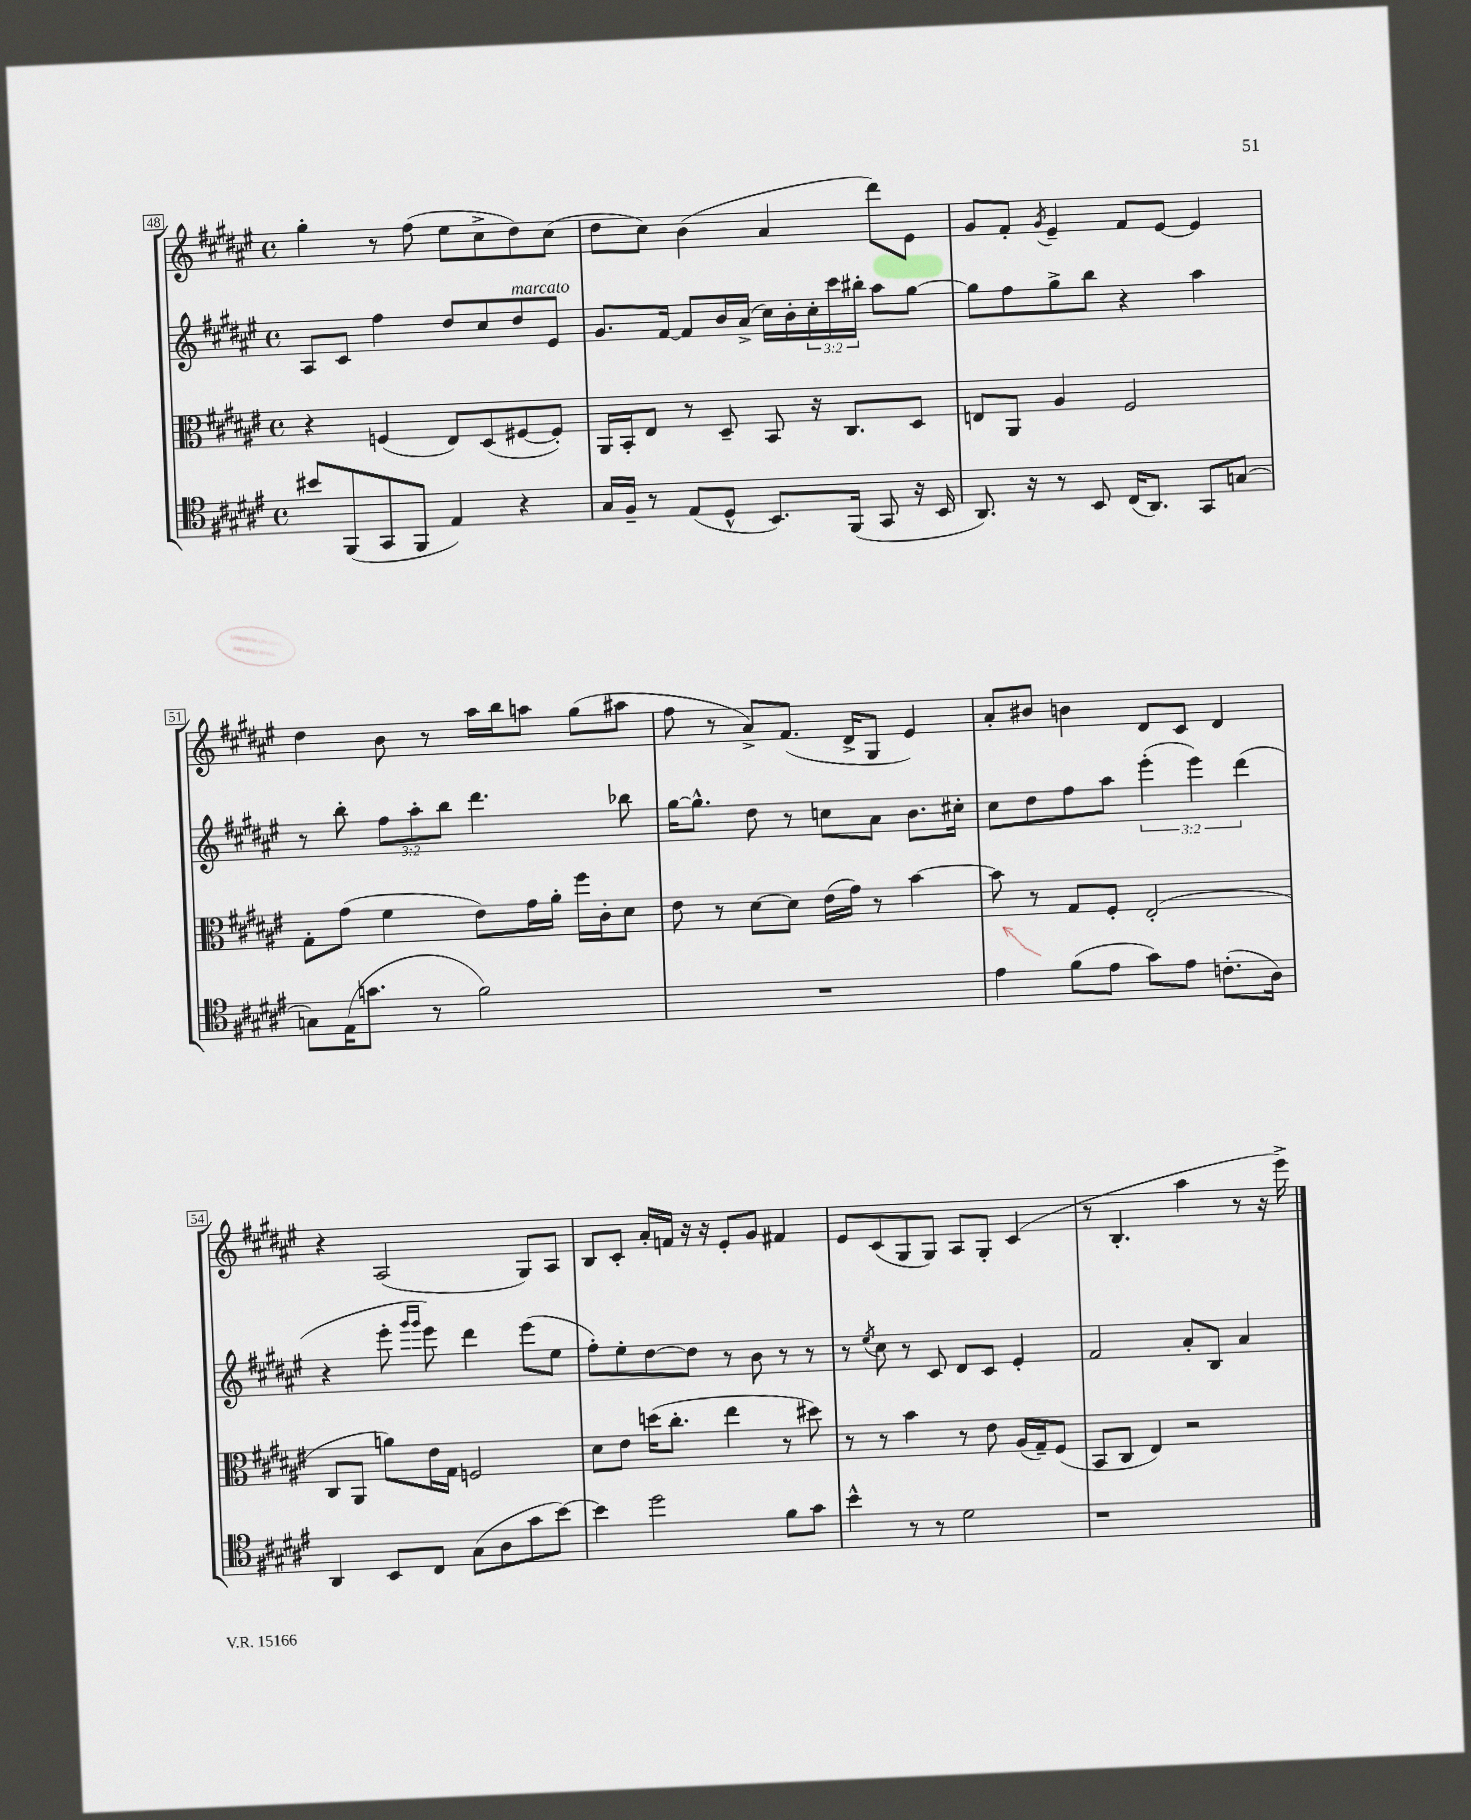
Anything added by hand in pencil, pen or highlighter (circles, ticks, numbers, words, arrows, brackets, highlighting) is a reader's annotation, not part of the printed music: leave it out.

**kern	**kern	**kern	**kern
*staff4	*staff3	*staff2	*staff1
*clefC4	*clefC3	*clefG2	*clefG2
*k[f#c#g#d#a#e#]	*k[f#c#g#d#a#e#]	*k[f#c#g#d#a#e#]	*k[f#c#g#d#a#e#]
*M4/4	*M4/4	*M4/4	*M4/4
*met(c)	*met(c)	*met(c)	*met(c)
8b#/L	4r	8A#/L	4gg#'\
(8FF#/	.	8c#/J	.
8GG#/	(4F/	4ff#\	8r
8FF#/J	.	.	(8ff#\
4E#/)	8E#/L)	8dd#/L	8ee#\L
.	(8D#/	8cc#/	8cc#^\
4r	[8F#/	8dd#/	8dd#\)
.	8F#'/]J)	8e#/J	(8cc#\J
=	=	=	=
16G#/LL	16AA#/LL	8.g#/L	8dd#\L
16F#~/JJ	16BB'/J	.	.
8r	8E#/J	.	8cc#\J)
.	.	[16f#/Jk	.
(8E#/L	8r	8f#/]L	(4b\
8D#^^/J	8D#~/	16b/L	.
.	.	(16a#^/JJ	.
8.BB/L)	8BB/	16cc#\LL)	4a#/
.	.	16b'\	.
.	16r	24cc#'\	.
.	.	24ccc#\	.
(16FF#/Jk	8.C#/L	.	.
.	.	24bb#'\JJ	.
8GG#/	.	8aa#\L	8ddd#\L)
16r	8D#/J	[8gg#\J	8e#\J
16BB/	.	.	.
=	=	=	=
8.AA#/)	8E/L	8gg#\]L	8g#/L
.	8AA#/J	8ff#\	8f#'/J
16r	.	.	.
.	.	.	8qg#/
8r	4A#/	8gg#^\	4e#~/
8BB/	.	8bb\J	.
(16C#/LK	2F#/	4r	8f#/L
8.AA#/J)	.	.	.
.	.	.	[8e#/J
8GG#/L	.	4aa#\	4e#/]
[8G/J	.	.	.
=	=	=	=
8G\]L	8G#'\L	8r	4dd#\
(16E#\K	(8g#\J	8bb'\	.
8.g\J	.	.	.
.	4f#\	12ff#\L	8b\
.	.	12aa#'\	.
8r	.	.	8r
.	.	12bb\J	.
2f#\)	8e#\L)	4.ddd#\	16aa#\LL
.	.	.	16bb\J
.	16g#\L	.	8aa\J
.	16a#'\JJ	.	.
.	16ff#\LL	.	(8gg#\L
.	16c#'\J	.	.
.	8d#\J	8bb-\	8aa#\J
=	=	=	=
1r	8e#\	[16gg#\LK	8ff#\
.	.	8.gg#^^\]J	.
.	8r	.	8r
.	[8d#\L	8dd#\	8a#^/L)
.	8d#\]J	8r	(8.f#/J
.	(16e#\LL	8cc\L	.
.	16g#\JJ)	.	16d#^/LK
.	8r	8a#\J	8G#/J
.	[4b\	8.b\L	4e#/)
.	.	16cc#'\Jk	.
=	=	=	=
4e#\	8b\]	8cc#\L	8a#'/L
.	8r	8dd#\	8b#/J
(8f#\L	8G#/L	8ff#\	4b\
8e#\J	8F#'/J	8aa#\J	.
8g#\L)	(2E#'/	(6eee#'\	8d#/L
8e#\J	.	.	8c#/J
.	.	6eee#\)	.
(8.c'\L	.	.	4d#/
.	.	(6ddd#\	.
16A#\Jk)	.	.	.
=	=	=	=
4AA#/	8C#/L	4r	4r
.	8AA#/J	.	.
8BB/L	8a\L)	8eee#'\	(2A#/
.	.	16qqggg#/LL	.
.	.	16qqggg#/JJ	.
8C#/J	16e#\L	8eee#\)	.
.	16G#\JJ	.	.
(8G#\L	2F/	4ddd#\	.
8A#\	.	.	.
8g#\	.	(8eee#\L	8G#/L)
[8b\J)	.	8ee#\J	8A#/J
=	=	=	=
4b\]	8d#\L	8ff#'\L)	8B/L
.	8e#\J	8ee#'\	8c#'/J
2dd#\	(16dd\LK	[8dd#\	16a#'/LL
.	8.cc#'\J	.	16f/JJ
.	.	8dd#\]J	16r
.	.	.	16r
.	4ee#\	8r	8e#'/L
.	.	8b\	8g#/J
8f#\L	8r	8r	4f#/
8g#\J	8dd#\)	8r	.
=	=	=	=
4b^^\	8r	8r	8e#/L
.	.	8qee#/	.
.	8r	8cc#\	(8c#/
8r	4b\	8r	8G#/
8r	.	8c#/	8G#/J)
2d#\	8r	8d#/L	8A#/L
.	8e#\	8c#/J	8G#'/J
.	(16A#/LL	4e#'/	(4c#/
.	16G#~/J)	.	.
.	(8F#/J	.	.
=	=	=	=
1r	8BB/L	2f#/	8r
.	8C#/J	.	4.B'/
.	4E#/)	.	.
.	2r	8a#'/L	4aa#\
.	.	8B/J	.
.	.	4a#/	8r
.	.	.	16r
.	.	.	16eee#^\)
==	==	==	==
*-	*-	*-	*-
